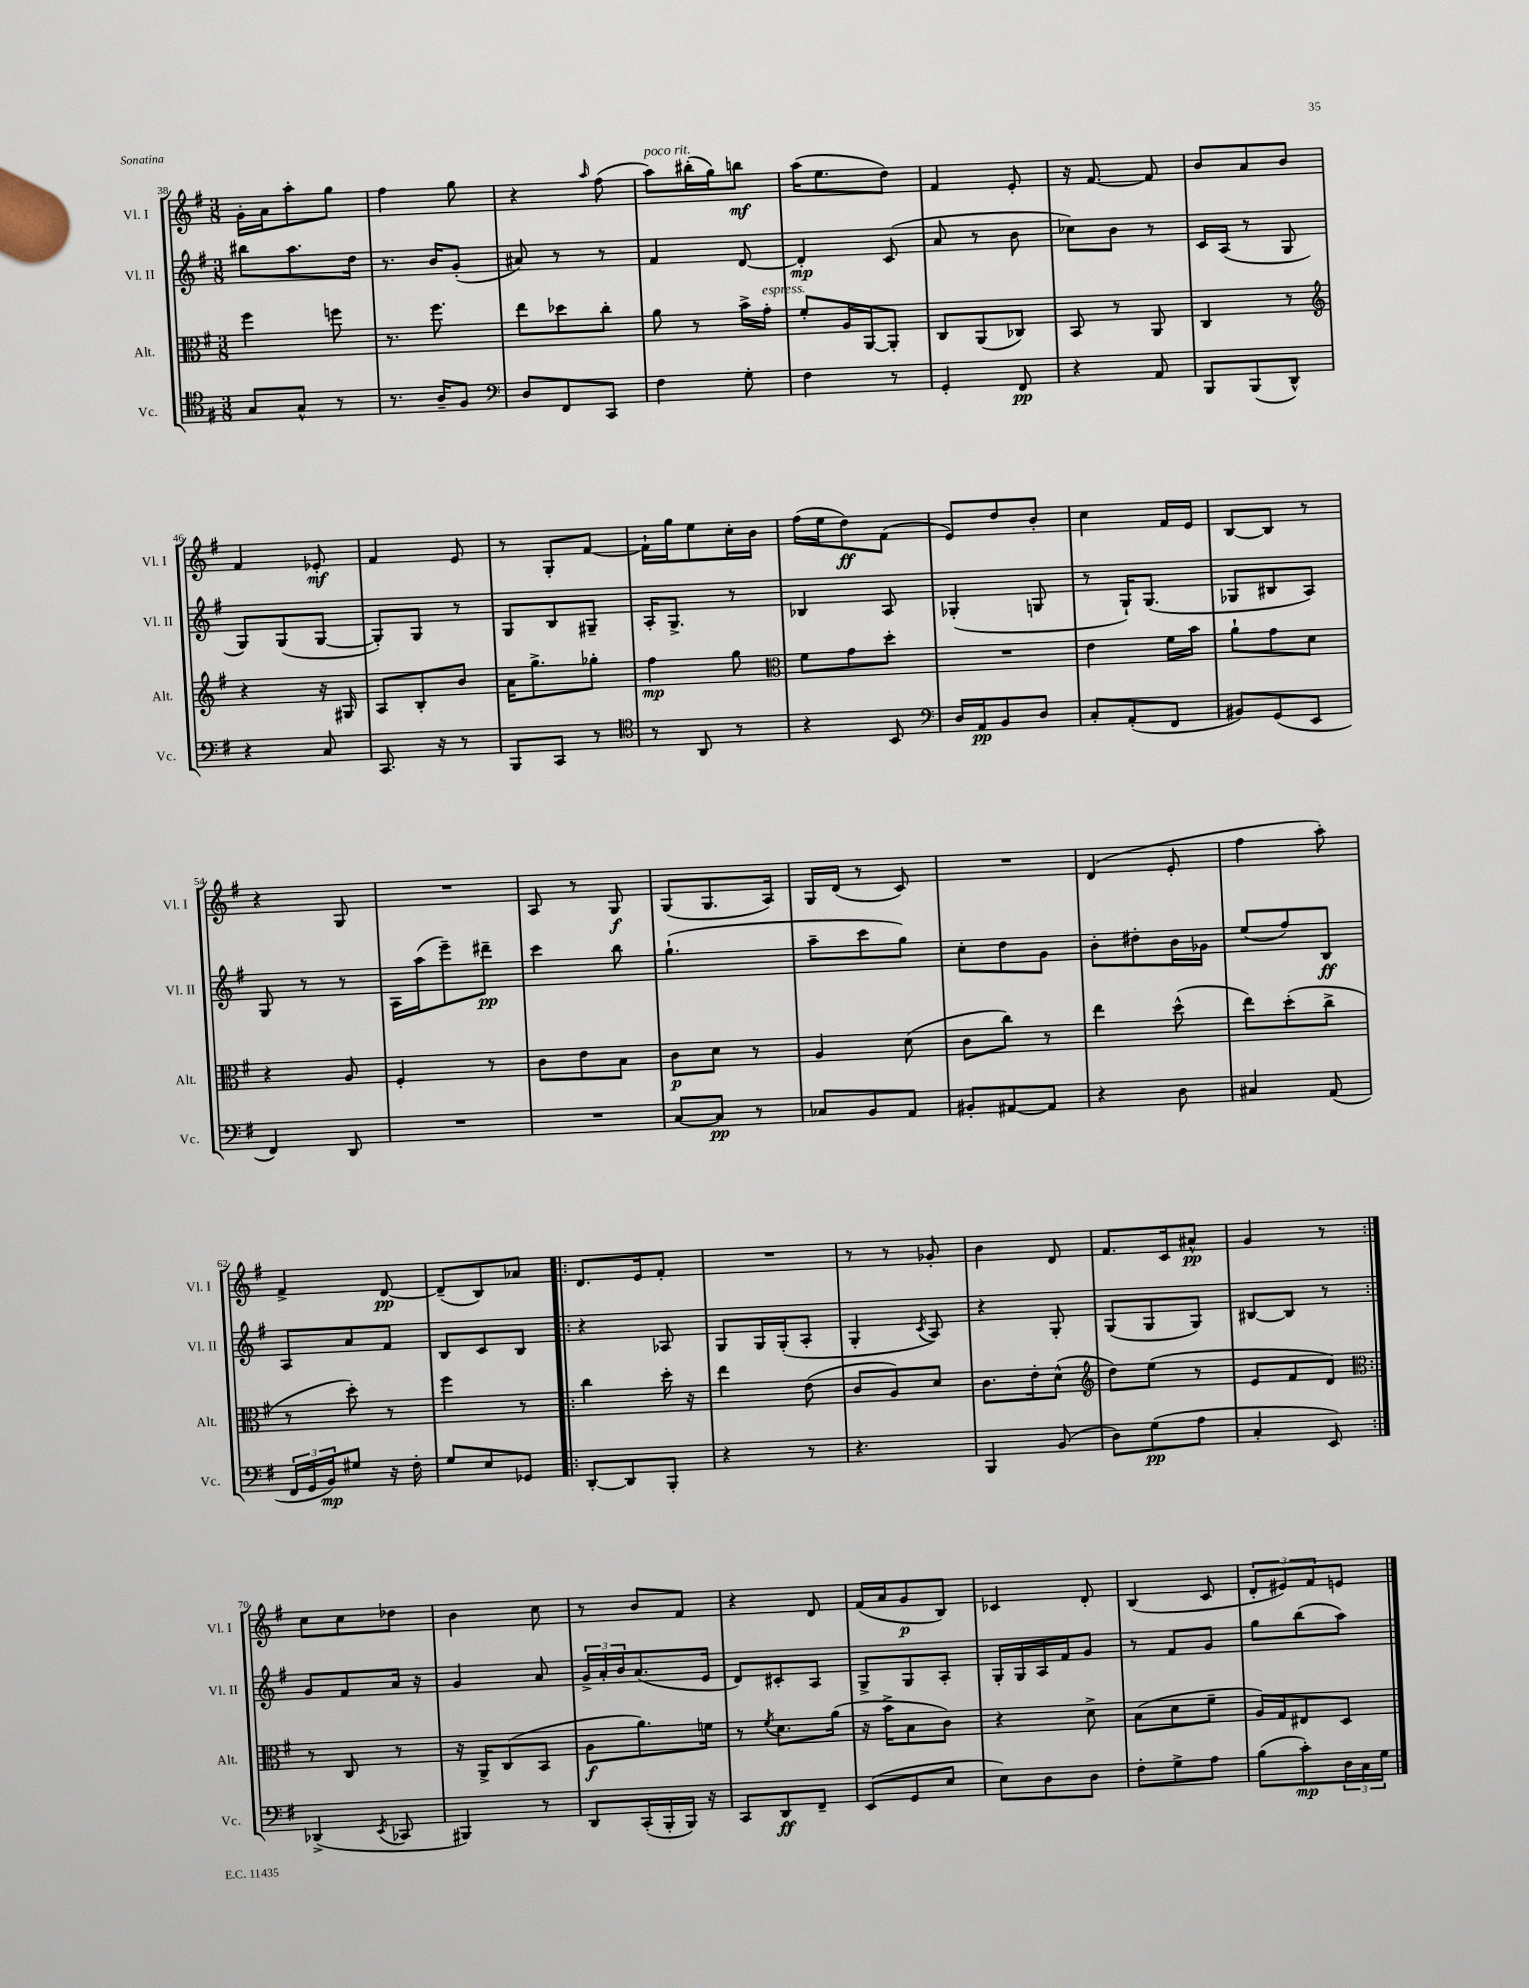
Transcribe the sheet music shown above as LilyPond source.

<<
\new StaffGroup <<
\new Staff = "s0" \with { instrumentName = "Vl. I" shortInstrumentName = "Vl. I" } {
    \clef treble \key g \major \numericTimeSignature \time 3/8
    g'16-. a'16 a''8-. g''8 |
    fis''4 g''8 |
    r4 \grace { a''16 } fis''8( |
    a''8^\markup { \italic "poco rit." }) bis''16-.( g''16) b''8\mf |
    a''16( e''8. d''8) |
    fis'4 e'8-. |
    r16 fis'8.~ fis'8 |
    b'8 a'8 b'8 |
    fis'4 ees'8-.\mf |
    fis'4 e'8 |
    r8 g8-. fis'8~ |
    fis'16-! g''16 e''8 c''16-. b'16 |
    fis''16( e''16 d''8\ff) fis'8( |
    e'8) d''8 b'8-. |
    c''4 fis'16 e'16 |
    b8~ b8 r8 |
    r4 g8 |
    R4. |
    a8 r8 g8\f |
    g8( g8. a16) |
    g16 d'16( r8 c'8) |
    R4. |
    d'4( e'8-. |
    fis''4 a''8-.) |
    fis'4-> d'8~\pp |
    d'8--( b8) aes'8 |
    \repeat volta 2 { d'8. e'16 fis'8-. |
    R4. |
    r8 r8 ges'8-. |
    b'4 d'8 |
    fis'8. c'16 ais'8-^\pp |
    g'4 r8 | }
    c''8 c''8 des''8 |
    b'4 c''8 |
    r8 b'8 fis'8 |
    r4 d'8 |
    fis'16( a'16 g'8\p b8) |
    ces'4 d'8-. |
    b4( c'8 |
    \tuplet 3/2 { d'8-. eis'8) fis'8 } e'8 \bar "|." |
}
\new Staff = "s1" \with { instrumentName = "Vl. II" shortInstrumentName = "Vl. II" } {
    \clef treble \key g \major \numericTimeSignature \time 3/8
    bis''8 a''8. d''16 |
    r8. b'16 g'8-.( |
    ais'8) r8 r8 |
    fis'4 d'8~ |
    d'4-.\mp c'8( |
    a'8 r8 b'8 |
    ces''8) b'8 r8 |
    c'16 a16( r8 g8 |
    g8) g8( g8~ |
    g8-.) g8 r8 |
    g8 b8 gis8-- |
    a16-. g8.-> r8 |
    bes4 a8 |
    ges4-.( g8 |
    r8 g16-!) g8.( |
    ges8 bis8 a8) |
    g8 r8 r8 |
    a16 a''16( e'''8--) dis'''8--\pp |
    c'''4 b''8 |
    g''4.-!( |
    a''8-- c'''8 g''8) |
    c''8-. d''8 g'8 |
    b'8-. dis''8-. b'16 ges'16 |
    e''8( fis''8) b8\ff |
    a8 a'8 fis'8 |
    b8 c'8 b8 |
    \repeat volta 2 { r4 aes8 |
    g8 g16 g16-.( a8-. |
    g4-. \acciaccatura { c'8 } a8) |
    r4 g8-. |
    g8( g8 g8) |
    bis8~ bis8 r8 | }
    g'8 fis'8 a'16 r16 |
    g'4 a'8 |
    \tuplet 3/2 { g'16-> a'16-. b'16 } a'8.( e'16 |
    d'8) cis'8-. a8 |
    g8-> g8 a8-. |
    g16-. g16 a16 fis'16 g'8 |
    r8 fis'8 g'8 |
    g''8 b''8( a''8) \bar "|." |
}
\new Staff = "s2" \with { instrumentName = "Alt." shortInstrumentName = "Alt." } {
    \clef alto \key g \major \numericTimeSignature \time 3/8
    fis''4 f''8 |
    r8. fis''8. |
    e''8 des''8 c''8-. |
    a'8 r8 b'16-> g'16-.^\markup { \italic "espress." } |
    fis'8-. a16 a,16~ a,8-. |
    c8 a,8( ces8) |
    b,8 r8 a,8 |
    c4 r8 |
    \clef treble r4 r16 gis16 |
    a8 b8-. b'8 |
    a'16 g''8.-> ges''8-. |
    fis''4\mp g''8 |
    \clef alto fis'8 g'8 d''8-. |
    R4. |
    e'4 fis'16 b'16 |
    a'8-! g'8 d'8 |
    r4 a8 |
    fis4-. r8 |
    c'8 e'8 b8 |
    c'8\p d'8 r8 |
    a4 d'8( |
    c'8 c''8) r8 |
    e''4 d''8-^( |
    e''8) d''8-.( c''8-> |
    r8 d''8-.) r8 |
    fis''4 r8 |
    \repeat volta 2 { c''4 d''16-. r16 |
    e''4 e'8( |
    c'8 a8) d'8 |
    c'8. e'16-. d'8-^( |
    \clef treble d''8) e''8( r8 |
    e'8 fis'8 d'8) | }
    \clef alto r8 c8 r8 |
    r16 a,16-> c8( b,8 |
    a8\f a'8.) f'16 |
    r8 \acciaccatura { fis'8 } d'8. a'16( |
    r16 b'16-> b8 c'8) |
    r4 d'8-> |
    b8( d'8 fis'8-- |
    a16) g16 eis8 d8 \bar "|." |
}
\new Staff = "s3" \with { instrumentName = "Vc." shortInstrumentName = "Vc." } {
    \clef tenor \key g \major \numericTimeSignature \time 3/8
    g8 g8-^ r8 |
    r8. a16-- fis8 |
    \clef bass d8 fis,8 c,8 |
    fis4 g8-. |
    fis4 r8 |
    g,4-. fis,8\pp |
    r4 a,8 |
    b,,8 b,,8( d,8-^) |
    r4 c8 |
    c,8. r16 r8 |
    b,,8 c,8 r8 |
    \clef tenor r8 a,8 r8 |
    r4 b,8 |
    \clef bass d16 a,16\pp b,8 d8 |
    c8-. a,8-.( fis,8 |
    bis,8) g,8( e,8 |
    fis,4) d,8 |
    R4. |
    R4. |
    c8~ c8\pp r8 |
    ces8 b,8 a,8 |
    bis,8-. ais,8~ ais,8 |
    r4 d8 |
    cis4 a,8( |
    \tuplet 3/2 { fis,16 g,16 b,16\mp) } gis8 r16 fis16-. |
    g8 e8 ges,8 |
    \repeat volta 2 { d,8~-. d,8 b,,8-. |
    r4 r8 |
    r4. |
    b,,4 b,8( |
    d8) g8\pp( a8 |
    c4-. e,8) | }
    des,4->( \acciaccatura { e,8 } ces,8 |
    bis,,4) r8 |
    d,8 c,16-.( b,,16-. b,,16) r16 |
    c,8 d,8\ff fis,8-- |
    e,8( g,8 e8 |
    e8) d8 d8 |
    fis8-. g8-> a8 |
    b8( c'8-.\mp) \tuplet 3/2 { d16 c16 g16 } \bar "|." |
}
>>
>>
\layout { \context { \Score currentBarNumber = #38 } }
